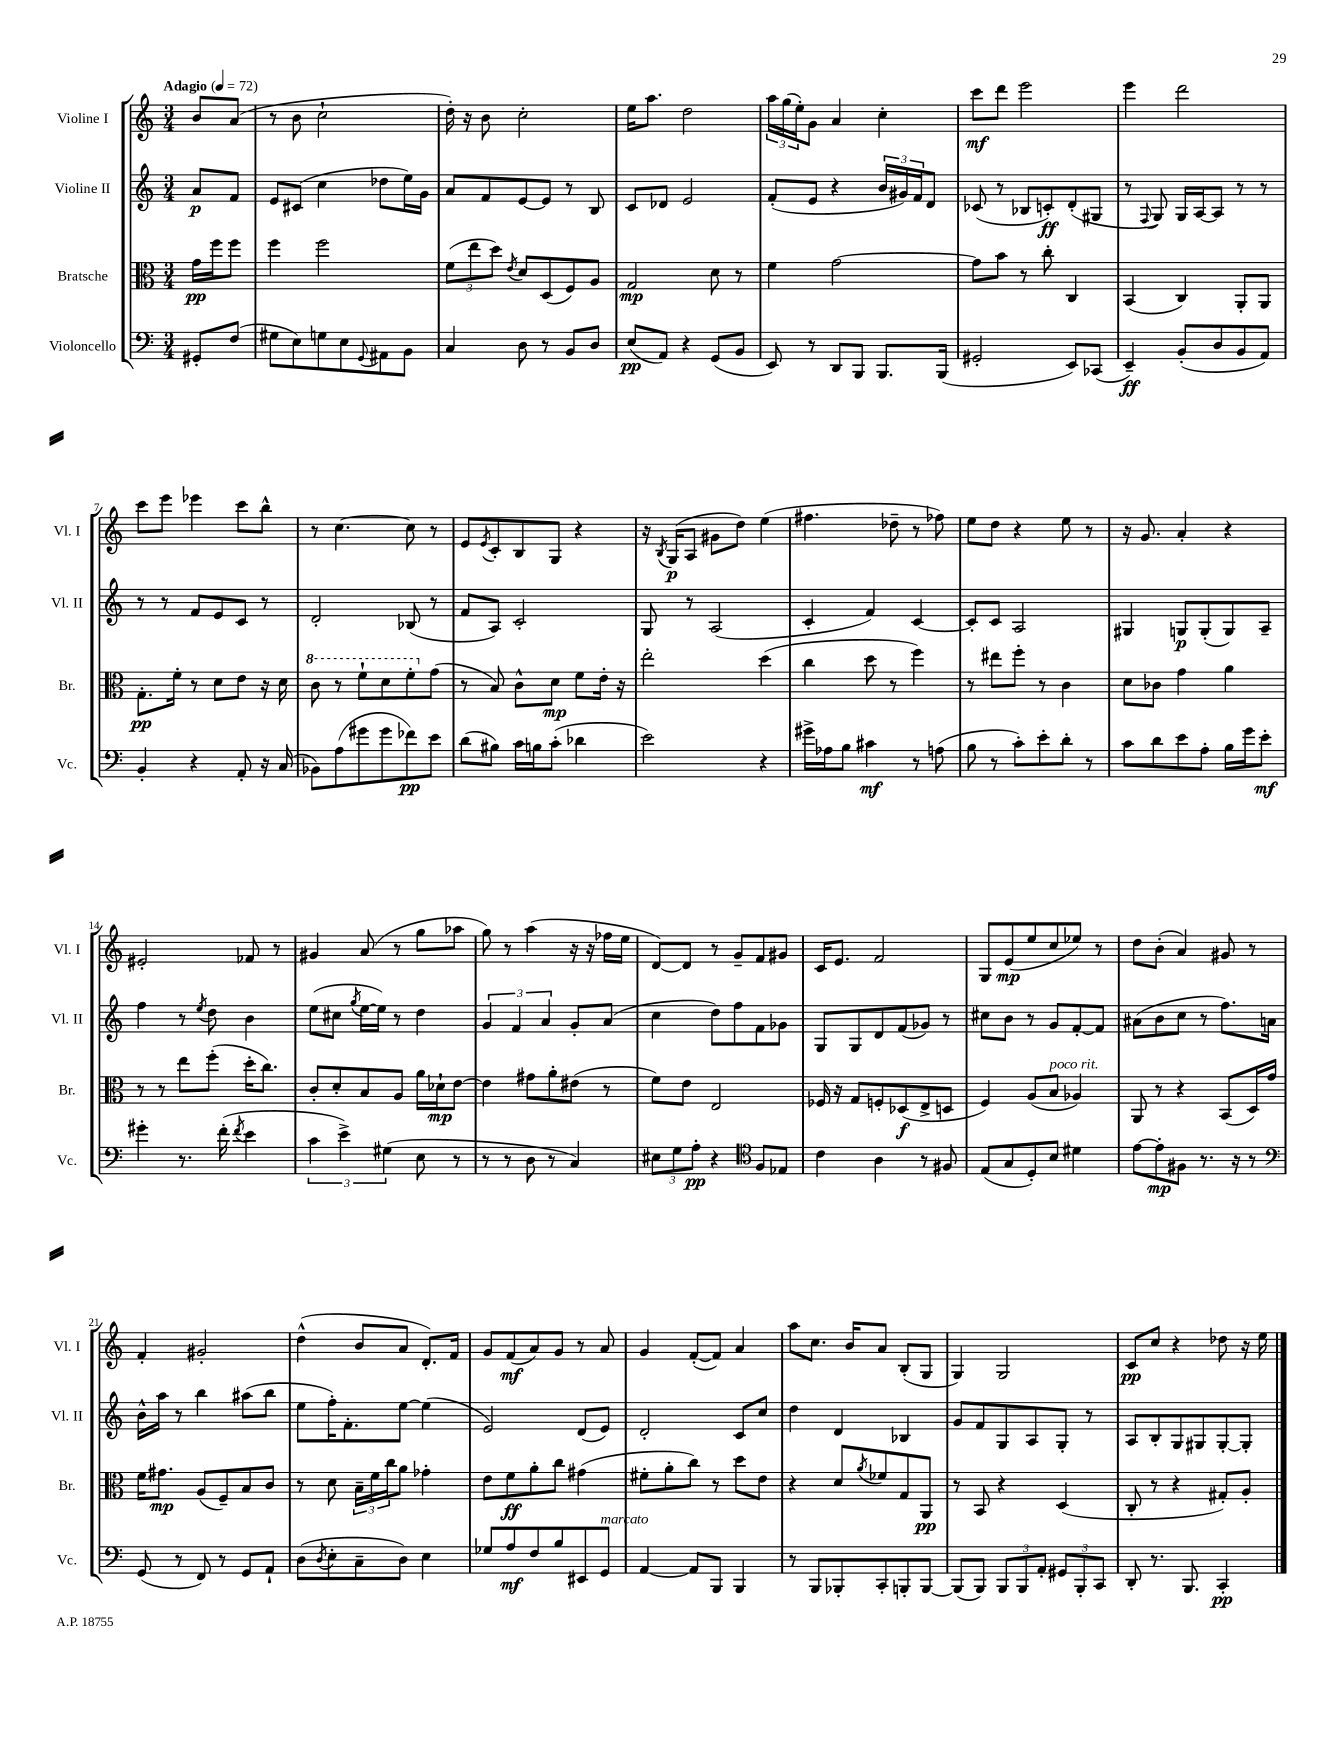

**kern	**kern	**kern	**kern
*staff4	*staff3	*staff2	*staff1
*clefF4	*clefC3	*clefG2	*clefG2
*k[]	*k[]	*k[]	*k[]
*M3/4	*M3/4	*M3/4	*M3/4
*MM72	*MM72	*MM72	*MM72
8GG#'	16g	8a	8b
.	16ff	.	.
(8F	8ff	8f	(8a
=	=	=	=
8G#	4ff	8e	8r
8E)	.	(8c#	8b
8G	2ff	4cc	2cc`
8E	.	.	.
8qqGG	.	.	.
8AA#	.	8dd-	.
8BB	.	16ee)	.
.	.	16g	.
=	=	=	=
4C	(12f	8a	16dd')
.	.	.	16r
.	12ee	.	.
.	.	8f	8b
.	12dd)	.	.
.	8qe	.	.
8D	8d	[8e	2cc'
8r	(8D	8e]	.
8BB	8F)	8r	.
8D	8A	8B	.
=	=	=	=
(8E	2G	8c	16ee
.	.	.	8.aa
8AA)	.	8d-	.
4r	.	2e	2dd
(8GG	8d	.	.
8BB	8r	.	.
=	=	=	=
8EE)	4f	(8f'	24aa
.	.	.	(24gg
.	.	.	24ee')
8r	.	8e	8g
8DD	[2g	4r	4a
8BBB	.	.	.
8.BBB	.	24b	4cc'
.	.	24g#)	.
.	.	24f	.
.	.	8d	.
(16BBB	.	.	.
=	=	=	=
2GG#'	8g]	(8c-	8ccc
.	8b	8r	8ddd
.	8r	8B-	2eee
.	8cc'	8c')	.
8EE)	4C	(8d'	.
(8CC-	.	8G#	.
=	=	=	=
4EE~)	(4BB	8r	4eee
.	.	8qqF	.
.	.	8G)	.
(8BB'	4C)	16G	2ddd
.	.	[16A	.
8D	.	8A]	.
8BB	8AA'	8r	.
8AA)	8AA	8r	.
=	=	=	=
4BB'	8.G'	8r	8ccc
.	.	8r	8eee
.	16f'	.	.
4r	8r	8f	4eee-
.	8d	8e	.
8AA'	8e	8c	8ccc
16r	16r	8r	8bb^^
(16C	16d	.	.
=	=	=	=
8BB-)	8cc	2d'	8r
(8A	8r	.	[4.cc
8g#	8ff`	.	.
8g#	8dd	.	.
8f-)	8ff'	(8B-	8cc]
8e	(8g	8r	8r
=	=	=	=
(8d	8r	8f	8e
.	.	.	8qe
8B#)	8B)	8A)	8c'
16c	8c^^	2c'	8B
16B	.	.	.
(8c'	8d	.	8G
4d-	8f	.	4r
.	16e'	.	.
.	16r	.	.
=	=	=	=
2e)	2ee'	8G	16r
.	.	.	8qB
.	.	.	(16G
.	.	8r	8A
.	.	(2A	8g#
.	.	.	8dd)
4r	(4dd	.	(4ee
=	=	=	=
16g#^	4cc	4c'	4.ff#
16A-	.	.	.
8B	.	.	.
4c#	8dd	4f)	.
.	8r	.	8dd-~
8r	4ff)	[4c	8r
(8A	.	.	8ff-)
=	=	=	=
8B	8r	8c']	8ee
8r	8ee#	8c	8dd
8c')	8ff'	2A	4r
8e'	8r	.	.
8d'	4c	.	8ee
8r	.	.	8r
=	=	=	=
8c	8d	4G#	16r
.	.	.	8.g
8d	8c-	.	.
8e	4g	8G	4a'
8A'	.	(8G'	.
16B	4a	8G)	4r
16g	.	.	.
8e'	.	8A~	.
=	=	=	=
4g#'	8r	4ff	2e#'
.	8r	.	.
8.r	8ee	8r	.
.	.	8qee	.
.	(8ff'	8dd	.
(16f'	.	.	.
8qf	.	.	.
4e	16dd'	4b	8f-
.	8.cc)	.	.
.	.	.	8r
=	=	=	=
6c	8c'	(8ee	4g#
.	8d'	8cc#	.
6e^)	.	.	.
.	.	8qgg	.
.	8B	[16ee	(8a
.	.	16ee])	.
(6G#	.	.	.
.	8A	8r	8r
8E	16a	4dd	8gg
.	16d-`	.	.
8r	[8e	.	8aa-
=	=	=	=
8r	4e]	6g	8gg)
8r	.	.	8r
.	.	6f	.
8D	8g#	.	(4aa
.	.	6a	.
8r	8a'	.	.
4C)	(8e#	8g'	16r
.	.	.	16r
.	8r	(8a	16ff-
.	.	.	16ee
=	=	=	=
12E#	8f)	4cc	[8d)
12G	.	.	.
.	8e	.	8d]
12A'	.	.	.
4r	2E	8dd)	8r
.	.	8ff	8g~
*clefC4	*	*	*
8F	.	8f	8f
8E-	.	8g-	8g#
=	=	=	=
4c	16F-	8G	16c
.	16r	.	8.e
.	8G	8G	.
4A	8F'	8d	2f
.	(8D-	(8f	.
8r	8E^	8g-)	.
8F#	8D	8r	.
=	=	=	=
(8E	4F)	8cc#	8G
8G	.	8b	(8e
8D')	(8A	8r	8ee
8B	8B	8g	8cc
4d#	4A-)	[8f'	8ee-)
.	.	8f]	8r
=	=	=	=
[8e	8AA	(8a#	8dd
8e']	8r	8b	(8b'
8F#	4r	8cc	4a)
8.r	.	8r	.
.	(8BB	8.ff)	8g#
16r	.	.	.
8r	16D)	.	8r
.	16g	16a	.
=	=	=	=
*clefF4	*	*	*
(8GG	16f	16b^^	4f'
.	8.g#	16aa	.
8r	.	8r	.
8FF)	(8A	4bb	2g#'
8r	8F~)	.	.
8GG	8B	(8aa#	.
8AA`	8c	8bb	.
=	=	=	=
(8D	8r	8ee	(4dd^^
8qD	.	.	.
8E'	8d	16ff')	.
.	.	8.f'	.
8C~	24B~	.	8b
.	24f	.	.
.	24cc	.	.
8D)	8a	[8ee	8a
4E	4g-'	(4ee]	8.d')
.	.	.	16f
=	=	=	=
8G-	8e	2e)	8g
8A	8f	.	(8f
8F	8a'	.	8a)
8B	8cc	.	8g
8EE#	(4g#	(8d	8r
8GG	.	8e)	8a
=	=	=	=
[4AA	8f#'	2d'	4g
.	8a'	.	.
8AA]	8cc)	.	([8f'
8BBB	8r	.	8f])
4BBB	8dd	8c	4a
.	8e	8cc	.
=	=	=	=
8r	4r	4dd	8aa
8BBB	.	.	8.cc
8BBB-'	8d	4d	.
.	.	.	16b
.	8qa	.	.
8CC'	8f-	.	8a
8BBB'	8G	4B-	(8B'
[8BBB	8AA	.	8G
=	=	=	=
(8BBB]	8r	8g	4G)
8BBB)	8BB	8f	.
12BBB	4r	8G	2G
12BBB	.	.	.
.	.	8A	.
12AA'	.	.	.
12GG#	(4D	8G'	.
12BBB'	.	.	.
.	.	8r	.
12CC	.	.	.
=	=	=	=
8DD'	8C'	8A	8c
8.r	8r	8B'	8cc
.	4r	8G	4r
8.BBB	.	.	.
.	.	8G#	.
4CC'	8G#')	[8G#'	8dd-
.	8A'	8G#']	16r
.	.	.	16ee
==	==	==	==
*-	*-	*-	*-
